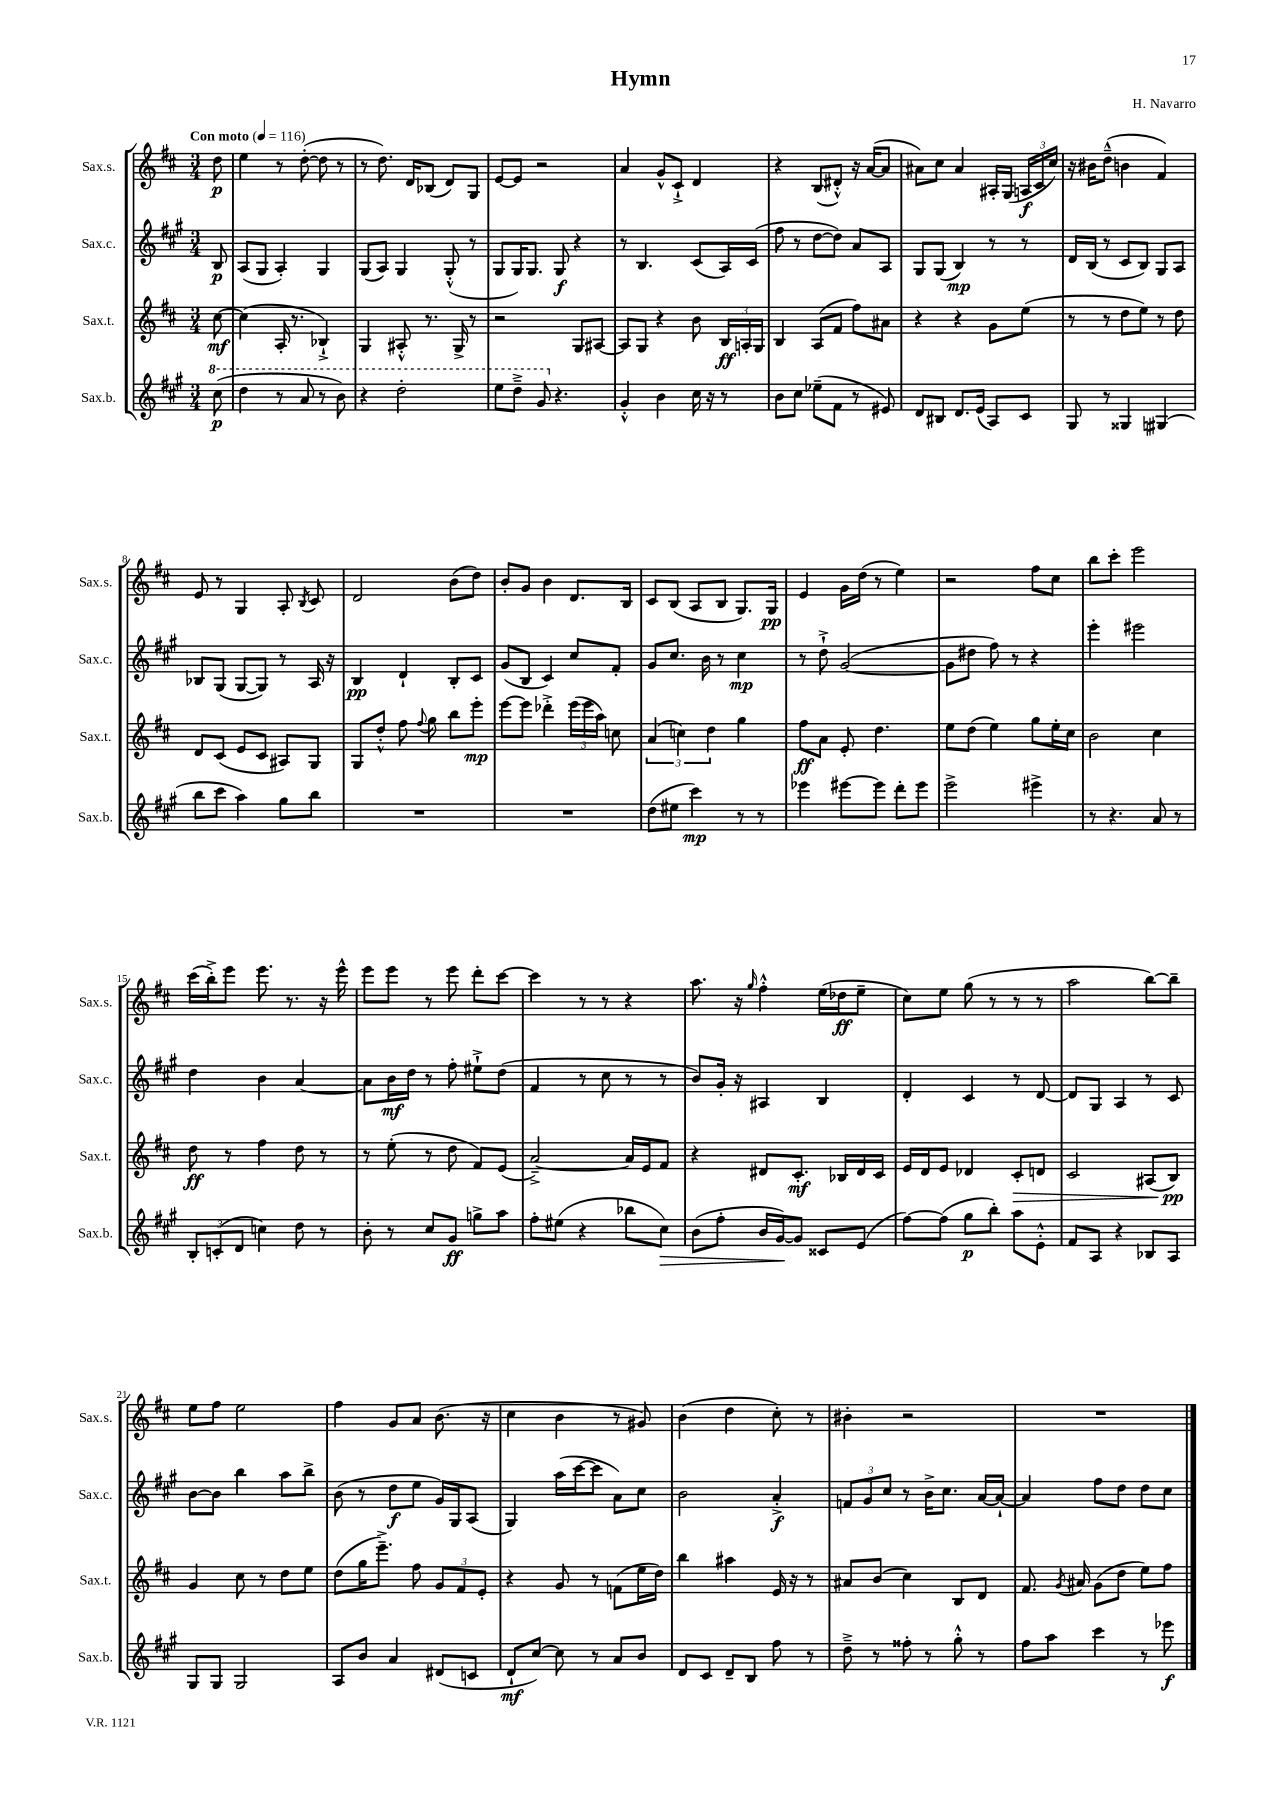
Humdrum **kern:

**kern	**dynam	**kern	**dynam	**kern	**dynam	**kern	**dynam
*part4	*part4	*part3	*part3	*part2	*part2	*part1	*part1
*staff4	*staff4	*staff3	*staff3	*staff2	*staff2	*staff1	*staff1
*I"Sax.b.	*	*I"Sax.t.	*	*I"Sax.c.	*	*I"Sax.s.	*
*I'Sax.b.	*	*I'Sax.t.	*	*I'Sax.c.	*	*I'Sax.s.	*
*clefG2	*	*clefG2	*	*clefG2	*	*clefG2	*
*k[f#c#g#]	*	*k[f#c#]	*	*k[f#c#g#]	*	*k[f#c#]	*
*M3/4	*	*M3/4	*	*M3/4	*	*M3/4	*
*MM116	*	*MM116	*	*MM116	*	*MM116	*
*8va	*	*	*	*	*	*	*
=	=	=	=	=	=	=	=
!	!	!	!	!	!	!LO:TX:a:B:t=Con moto	!
(8ccc#\	p	[8cc#\	mf	8B/	p	8dd\	p
=1	=1	=1	=1	=1	=1	=1	=1
4ddd\	.	(4cc#\]	.	(8A/L	.	4ee\	.
.	.	.	.	8G#/J	.	.	.
8r	.	16A'/	.	4A'/)	.	8r	.
.	.	8.r	.	.	.	.	.
8aa/	.	.	.	.	.	([8dd'\	.
8r	.	4B-X`^/)	.	4G#/	.	8dd\]	.
8bb\)	.	.	.	.	.	8r	.
=2	=2	=2	=2	=2	=2	=2	=2
4r	.	4G/	.	(8G#/L	.	8r	.
.	.	.	.	8A/J)	.	8.dd\)	.
2ddd'\	.	8A#X'^^/	.	4G#/	.	.	.
.	.	.	.	.	.	16d/KL	.
.	.	8.r	.	.	.	(8B-X/J	.
.	.	.	.	(8G#'^^/	.	8d/L)	.
.	.	16G^/	.	.	.	.	.
.	.	8r	.	8r	.	8G/J	.
=3	=3	=3	=3	=3	=3	=3	=3
8eee\L	.	2r	.	8G#/L	.	[8e/L	.
8ddd~^\J	.	.	.	16G#/K)	.	8e/J]	.
.	.	.	.	8.G#/J	.	.	.
8gg#/	.	.	.	.	.	2r	.
*X8va	*	*	*	*	*	*	*
4.r	.	.	.	8G#/	f	.	.
.	.	8G/L	.	4r	.	.	.
.	.	[8A#X/J	.	.	.	.	.
=4	=4	=4	=4	=4	=4	=4	=4
4g#'^^/	.	8A#/L]	.	8r	.	4a/	.
.	.	8G/J	.	4.B/	.	.	.
4b\	.	4r	.	.	.	8g^^/L	.
.	.	.	.	.	.	8c#`^/J	.
16cc#\	.	8b\	.	(8c#/L	.	4d/	.
16r	.	.	.	.	.	.	.
8r	.	24B/LL	ff	16A/L)	.	.	.
.	.	24An'/	.	.	.	.	.
.	.	.	.	(16c#/JJ	.	.	.
.	.	24G/JJ	.	.	.	.	.
=5	=5	=5	=5	=5	=5	=5	=5
8b\L	.	4B/	.	8ff#\	.	4r	.
8cc#\J	.	.	.	8r	.	.	.
(8ee-X~\L	.	(8A/L	.	[8dd\L	.	(8B/L	.
8f#\J	.	8f#/J	.	8dd\J])	.	8d#X'^^/J)	.
8r	.	8ff#\L)	.	8a/L	.	16r	.
.	.	.	.	.	.	([16a/KL	.
8e#X/)	.	8a#X\J	.	8A/J	.	8a/J]	.
=6	=6	=6	=6	=6	=6	=6	=6
8d/L	.	4r	.	8G#/L	.	8a#X\L)	.
8B#X/J	.	.	.	(8G#/J	.	8cc#\J	.
8.d/L	.	4r	.	4B/)	mp	4a#/	.
(16e/Jk	.	.	.	.	.	.	.
8A/L)	.	8g\L	.	8r	.	16A#X'/LL	.
.	.	.	.	.	.	(16G/JJ	.
8c#/J	.	(8ee\J	.	8r	.	24An/LL	f
.	.	.	.	.	.	24c#/	.
.	.	.	.	.	.	24cc#/JJ)	.
=7	=7	=7	=7	=7	=7	=7	=7
8G#/	.	8r	.	16d/LL	.	16r	.
.	.	.	.	(16B/JJ	.	16b#X\KL	.
8r	.	8r	.	8r	.	(8dd~^^\J	.
4G##X/	.	8dd\L	.	8c#/L	.	4bn\	.
.	.	8ee\J)	.	8B/J)	.	.	.
(4G#X/	.	8r	.	8G#/L	.	4f#/)	.
.	.	8dd\	.	8A/J	.	.	.
!!LO:LB:g=z
=8	=8	=8	=8	=8	=8	=8	=8
8bb\L	.	8d/L	.	8B-X/L	.	8e/	.
8ccc#\J	.	(8c#/J	.	(8G#/J	.	8r	.
4aa\)	.	8e/L	.	[8G#/L	.	4G/	.
.	.	8c#/J	.	8G#/J])	.	.	.
8gg#\L	.	8A#X/L)	.	8r	.	8A'/	.
.	.	.	.	.	.	8qB/	.
8bb\J	.	8G/J	.	16A/	.	8c#/	.
.	.	.	.	16r	.	.	.
=9	=9	=9	=9	=9	=9	=9	=9
2.r	.	8G/L	.	4B/	pp	2d/	.
.	.	8dd'^^/J	.	.	.	.	.
.	.	8ff#\	.	4d`/	.	.	.
.	.	8qqff#/	.	.	.	.	.
.	.	8gg\	.	.	.	.	.
.	.	8bb\L	.	8B'/L	.	(8b\L	.
.	.	8eee'\J	mp	8c#/J	.	8dd\J)	.
=10	=10	=10	=10	=10	=10	=10	=10
2.r	.	[8eee\L	.	(8g#/L	.	8b'/L	.
.	.	8eee\J]	.	8B/J	.	8g/J	.
.	.	4ddd-X'^\	.	4c#/)	.	4b\	.
.	.	(24eee\LL	.	8cc#/L	.	8.d/L	.
.	.	24eee\	.	.	.	.	.
.	.	24aa\JJ)	.	.	.	.	.
.	.	8ccn\	.	8f#'/J	.	.	.
.	.	.	.	.	.	16B/Jk	.
=11	=11	=11	=11	=11	=11	=11	=11
(8dd\L	.	(6a/	.	8g#/L	.	8c#/L	.
8ee#X\J	.	.	.	8.cc#/J	.	(8B/J	.
.	.	6ccn\)	.	.	.	.	.
4ccc#\)	mp	.	.	.	.	8A/L	.
.	.	.	.	16b\	.	.	.
.	.	6dd\	.	.	.	.	.
.	.	.	.	8r	.	8B/J	.
8r	.	4gg\	.	4cc#\	mp	8.G/L)	.
8r	.	.	.	.	.	.	.
.	.	.	.	.	.	16G/Jk	pp
=12	=12	=12	=12	=12	=12	=12	=12
4eee-X\	.	8ff#\L	ff	8r	.	4e/	.
.	.	8a\J	.	8dd`^\	.	.	.
[8eee#X\L	.	8e'/	.	([2g#/	.	16g\LL	.
.	.	.	.	.	.	(16dd\JJ	.
8eee#\J]	.	4.dd\	.	.	.	8r	.
8ddd'\L	.	.	.	.	.	4ee\)	.
8eee#\J	.	.	.	.	.	.	.
=13	=13	=13	=13	=13	=13	=13	=13
2eee^\	.	8ee\L	.	8g#\L]	.	2r	.
.	.	(8dd\J	.	8dd#X\J	.	.	.
.	.	4ee\)	.	8ff#\)	.	.	.
.	.	.	.	8r	.	.	.
4eee#X^\	.	8gg\L	.	4r	.	8ff#\L	.
.	.	16ee'\L	.	.	.	8cc#\J	.
.	.	16cc#\JJ	.	.	.	.	.
=14	=14	=14	=14	=14	=14	=14	=14
8r	.	2b\	.	4eee'\	.	8bb\L	.
4.r	.	.	.	.	.	8ccc#'\J	.
.	.	.	.	2eee#X\	.	2eee\	.
8a/	.	4cc#\	.	.	.	.	.
8r	.	.	.	.	.	.	.
!!LO:LB:g=z
=15	=15	=15	=15	=15	=15	=15	=15
12B'/L	.	8dd\	ff	4dd\	.	(16ccc#\LL	.
.	.	.	.	.	.	16bb'^\J)	.
(12cn'/	.	.	.	.	.	.	.
.	.	8r	.	.	.	8eee\J	.
12d/J	.	.	.	.	.	.	.
4ccn\)	.	4ff#\	.	4b\	.	8.eee\	.
.	.	.	.	.	.	8.r	.
8dd\	.	8dd\	.	[4a/	.	.	.
8r	.	8r	.	.	.	16r	.
.	.	.	.	.	.	16eee^^\	.
=16	=16	=16	=16	=16	=16	=16	=16
8b'\	.	8r	.	8a\L]	.	8eee\L	.
8r	.	(8ee'\	.	16b\L	mf	8eee\J	.
.	.	.	.	16dd\JJ	.	.	.
8cc#/L	.	8r	.	8r	.	8r	.
8g#/J	ff	8dd\	.	8ff#'\	.	8eee\	.
8ggn^\L	.	8f#/L)	.	8ee#X`^\L	.	8ddd'\L	.
8aa\J	.	(8e/J	.	(8dd\J	.	[8ccc#\J	.
=17	=17	=17	=17	=17	=17	=17	=17
8ff#'\L	.	[2a~^/)	.	4f#/	.	4ccc#\]	.
(8ee#X\J	.	.	.	.	.	.	.
4r	.	.	.	8r	.	8r	.
.	.	.	.	8cc#\	.	8r	.
8bb-X\L	.	16a/LL]	.	8r	.	4r	.
.	.	16e/J	.	.	.	.	.
!	!LO:HP:b	!	!	!	!	!	!
8cc#\J)	>	8f#/J	.	8r	.	.	.
=18	=18	=18	=18	=18	=18	=18	=18
(8b\L	.	4r	.	8b/L)	.	8.aa\	.
8ff#'\J	.	.	.	16g#'/Jk	.	.	.
.	.	.	.	16r	.	16r	.
.	.	.	.	.	.	16qqgg/	.
16b/LL	.	8d#X/L	.	4A#X/	.	4ff#'^^\	.
[16g#/J)	.	.	.	.	.	.	.
8g#/J]	]	8.c#'/J	mf	.	.	.	.
8c##X/L	.	.	.	4B/	.	(16ee\LL	.
.	.	16B-X/LL	.	.	.	16dd-X\J	ff
(8e/J	.	16d#/	.	.	.	8ee~\J	.
.	.	16c#/JJ	.	.	.	.	.
=19	=19	=19	=19	=19	=19	=19	=19
[8ff#\L)	.	16e/LL	.	4d'/	.	8cc#\L)	.
.	.	16d/J	.	.	.	.	.
(8ff#\J]	.	8e/J	.	.	.	8ee\J	.
8gg#\L	p	4d-X/	.	4c#/	.	(8gg\	.
8bb'\J)	.	.	.	.	.	8r	.
!	!	!	!LO:HP:b	!	!	!	!
8aa\L	.	8c#'/L	>	8r	.	8r	.
8e'^^\J	.	8dn/J	.	[8d/	.	8r	.
=20	=20	=20	=20	=20	=20	=20	=20
8f#/L	.	2c#/	.	8d/L]	.	2aa\	.
8A/J	.	.	.	8G#/J	.	.	.
4r	.	.	.	4A/	.	.	.
8B-X/L	.	(8A#X/L	.	8r	.	[8bb\L)	.
8A/J	.	8B/J)	pp	8c#/	.	8bb~\J]	.
.	.	.	]	.	.	.	.
!!LO:LB:g=z
=21	=21	=21	=21	=21	=21	=21	=21
8G#/L	.	4g/	.	[8b\L	.	8ee\L	.
8G#/J	.	.	.	8b\J]	.	8ff#\J	.
2G#/	.	8cc#\	.	4bb\	.	2ee\	.
.	.	8r	.	.	.	.	.
.	.	8dd\L	.	8aa\L	.	.	.
.	.	8ee\J	.	8bb^\J	.	.	.
=22	=22	=22	=22	=22	=22	=22	=22
8A/L	.	(8dd\L	.	(8b\	.	4ff#\	.
8b/J	.	16gg\K	.	8r	.	.	.
.	.	8.eee~^\J)	.	.	.	.	.
4a/	.	.	.	8dd\L	f	8g/L	.
.	.	8ff#\	.	8ee\J	.	8a/J	.
(8d#X/L	.	12g/L	.	16g#/LL)	.	(8.b\	.
.	.	.	.	16G#/J	.	.	.
.	.	12f#/	.	.	.	.	.
8cn/J	.	.	.	(8A/J	.	.	.
.	.	12e'/J	.	.	.	.	.
.	.	.	.	.	.	16r	.
=23	=23	=23	=23	=23	=23	=23	=23
8d`/L	mf	4r	.	4G#/)	.	4cc#\	.
[8cc#/J)	.	.	.	.	.	.	.
8cc#\]	.	8g/	.	(16aa\LL	.	4b\	.
.	.	.	.	[16ccc#\J	.	.	.
8r	.	8r	.	8ccc#\J]	.	.	.
8a/L	.	(8fn\L	.	8a\L)	.	8r	.
8b/J	.	16ee\L	.	8cc#\J	.	8g#X/)	.
.	.	16dd\JJ)	.	.	.	.	.
=24	=24	=24	=24	=24	=24	=24	=24
8d/L	.	4bb\	.	2b\	.	(4b\	.
8c#/J	.	.	.	.	.	.	.
8d~/L	.	4aa#X\	.	.	.	4dd\	.
8B/J	.	.	.	.	.	.	.
8ff#\	.	16e/	.	4a'^/	f	8cc#'\)	.
.	.	16r	.	.	.	.	.
8r	.	8r	.	.	.	8r	.
=25	=25	=25	=25	=25	=25	=25	=25
8dd~^\	.	8a#X/L	.	12fn/L	.	4b#X'\	.
.	.	.	.	12g#/	.	.	.
8r	.	(8b/J	.	.	.	.	.
.	.	.	.	12cc#/J	.	.	.
8ff##X'\	.	4cc#\)	.	8r	.	2r	.
8r	.	.	.	16b^\KL	.	.	.
.	.	.	.	8.cc#\J	.	.	.
8gg#'^^\	.	8B/L	.	.	.	.	.
8r	.	8d/J	.	[16a/LL	.	.	.
.	.	.	.	16a`/JJ_	.	.	.
=26	=26	=26	=26	=26	=26	=26	=26
8ff#\L	.	8.f#/	.	4a/]	.	2.r	.
8aa\J	.	.	.	.	.	.	.
.	.	8qg/	.	.	.	.	.
.	.	16a#X/	.	.	.	.	.
4ccc#\	.	(8g\L	.	8ff#\L	.	.	.
.	.	8dd\J	.	8dd\J	.	.	.
8r	.	8ee\L)	.	8dd\L	.	.	.
8eee-X\	f	8ff#\J	.	8cc#\J	.	.	.
==	==	==	==	==	==	==	==
*-	*-	*-	*-	*-	*-	*-	*-
